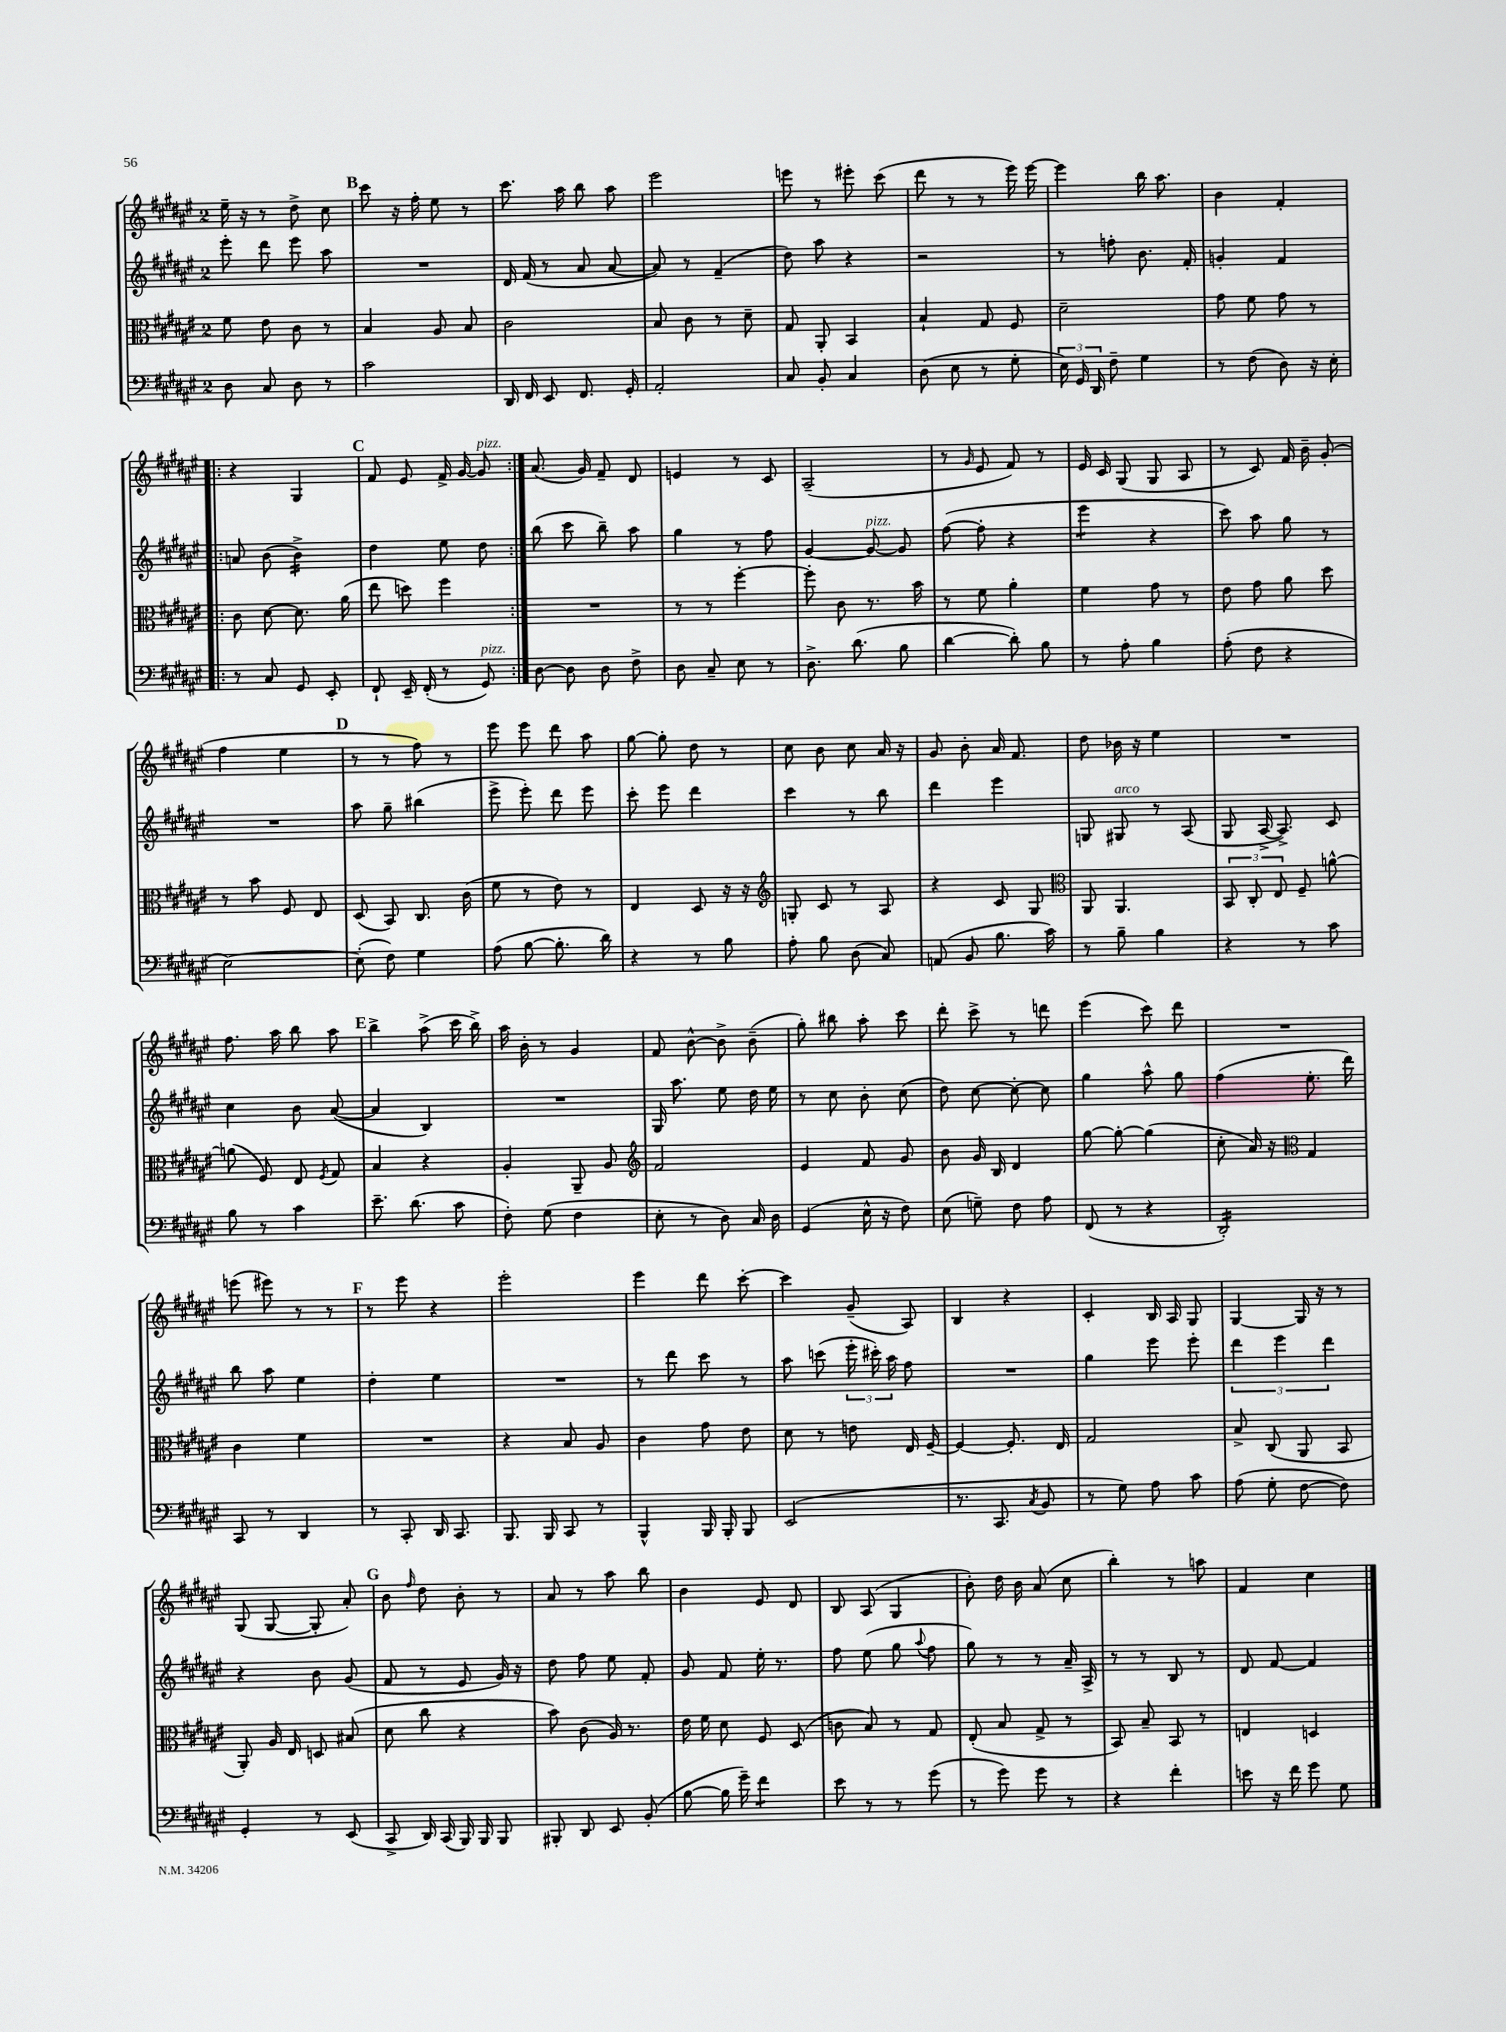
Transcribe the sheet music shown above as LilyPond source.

<<
\new StaffGroup <<
\new Staff = "s0" {
    \clef treble \key fis \major \once \override Staff.TimeSignature.style = #'single-digit \time 2/4
    \autoBeamOff eis''16-- r16 r8 dis''8-> cis''8 |
    \mark \markup { \bold "B" } cis'''8 r16 fis''16-. eis''8 r8 |
    cis'''8. ais''16 b''8 ais''8 |
    eis'''2 |
    e'''8 r8 eis'''8-. cis'''8( |
    dis'''8 r8 r8 eis'''16) eis'''16~ |
    eis'''4 b''16 ais''8. |
    b'4 fis'4-. |
    \repeat volta 2 { r4 gis4 |
    \mark \markup { \bold "C" } fis'8 eis'8 fis'16-> gis'16~ gis'8^\markup { \italic "pizz." } | }
    ais'8.( gis'16) fis'8-- dis'8 |
    e'4 r8 cis'8 |
    ais2--( |
    r8 \grace { gis'16 } eis'8 fis'8) r8 |
    eis'16 cis'16 gis8( gis8 ais8 |
    r8 cis'8) fis'16 b'16-- gis'8-.( |
    fis''4 eis''4 |
    \mark \markup { \bold "D" } r8 r8 fis''8) r8 |
    eis'''8 eis'''8 dis'''8 ais''8 |
    gis''8~ gis''8-. dis''8 r8 |
    cis''8 b'8 cis''8 ais'16 r16 |
    gis'8 b'8-. ais'16 fis'8. |
    dis''8 bes'16 r16 eis''4 |
    R2 |
    fis''8. ais''16 b''8 ais''8 |
    \mark \markup { \bold "E" } b''4-> ais''8->( cis'''16 b''16->) |
    ais''16 b'16-. r8 gis'4 |
    fis'8 b'8~-^ b'8-> b'8--( |
    gis''8-.) bis''8 ais''8-. cis'''8 |
    dis'''8-. cis'''8-> r8 d'''8 |
    eis'''4( cis'''8) dis'''8 |
    R2 |
    e'''8( eis'''8) r8 r8 |
    \mark \markup { \bold "F" } r8 eis'''8 r4 |
    eis'''2-. |
    eis'''4 dis'''8 cis'''8~-. |
    cis'''4 gis'8--( ais8) |
    b4 r4 |
    cis'4-. b16 ais16 gis8 |
    gis4~ gis16 r16 r8 |
    gis8( gis8~ gis8-. ais'8-.) |
    \mark \markup { \bold "G" } b'8 \grace { fis''16 } dis''8 b'8-. r8 |
    ais'8 r8 ais''8 b''8 |
    b'4 eis'8 dis'8 |
    b8 ais8( gis4 |
    b'8-.) dis''16 b'16 ais'8( cis''8 |
    b''4-.) r8 a''8 |
    fis'4 cis''4 \bar "|." |
}
\new Staff = "s1" {
    \clef treble \key fis \major \once \override Staff.TimeSignature.style = #'single-digit \time 2/4
    \autoBeamOff eis'''8-. dis'''8 eis'''8 ais''8 |
    \mark \markup { \bold "B" } R2 |
    dis'16 fis'16( r8 ais'8 ais'8~ |
    ais'8) r8 fis'4--( |
    dis''8) ais''8 r4 |
    r2 |
    r8 f''8-. b'8. fis'16-. |
    g'4-. fis'4 |
    \repeat volta 2 { a'8 b'8( b'4:16->) |
    \mark \markup { \bold "C" } dis''4 eis''8 dis''8 | }
    b''8( cis'''8 b''8--) ais''8 |
    gis''4 r8 fis''8 |
    gis'4~ gis'8~^\markup { \italic "pizz." } gis'8 |
    fis''8~( fis''8-. r4 |
    eis'''4:8 r4 |
    cis'''8) ais''8 gis''8 r8 |
    R2 |
    \mark \markup { \bold "D" } ais''8 gis''8-- bis''4( |
    eis'''8-> eis'''8-.) dis'''8 eis'''8 |
    cis'''8-. eis'''8 dis'''4 |
    cis'''4 r8 b''8 |
    dis'''4 eis'''4 |
    g8 gis8^\markup { \italic "arco" } r8 ais8( |
    gis8 ais16~-> ais8.->) cis'8 |
    cis''4 b'8 ais'8~( |
    \mark \markup { \bold "E" } ais'4 b4) |
    R2 |
    gis16 ais''8. eis''8 dis''16 eis''16 |
    r8 cis''8 b'8-. cis''8( |
    dis''8) cis''8~ cis''8~-. cis''8 |
    gis''4 ais''8-^ gis''8 |
    fis''4( eis''8.-. dis'''16) |
    b''8 ais''8 eis''4 |
    \mark \markup { \bold "F" } dis''4-. eis''4 |
    R2 |
    r8 dis'''8 cis'''8 r8 |
    ais''8 c'''8( \tuplet 3/2 { eis'''16-. cis'''16-.) ais''16 } fis''8 |
    R2 |
    gis''4 eis'''8 eis'''8-. |
    \tuplet 3/2 { dis'''4 eis'''4 dis'''4 } |
    r4 b'8 gis'8( |
    \mark \markup { \bold "G" } fis'8 r8 eis'8 gis'16) r16 |
    dis''8 fis''8 eis''8 fis'8-. |
    gis'8 fis'8 eis''16-. r8. |
    fis''8 eis''8( gis''8 \appoggiatura { ais''8 } fis''8 |
    gis''8) r8 r8 ais'16-- ais16-> |
    r8 r8 b8 r8 |
    dis'8 fis'8~ fis'4 \bar "|." |
}
\new Staff = "s2" {
    \clef alto \key fis \major \once \override Staff.TimeSignature.style = #'single-digit \time 2/4
    \autoBeamOff fis'8 eis'8 cis'8 r8 |
    \mark \markup { \bold "B" } b4 ais8 b8 |
    cis'2 |
    b8 cis'8 r8 dis'8-- |
    gis8 ais,8-. b,4 |
    b4-! gis8 fis8 |
    dis'2-- |
    gis'8 fis'8 gis'8 r8 |
    \repeat volta 2 { cis'8 dis'8~ dis'8. ais'16( |
    \mark \markup { \bold "C" } eis''8 d''8) fis''4 | }
    R2 |
    r8 r8 fis''4~-. |
    fis''8-. cis'8 r8. b'16 |
    r8 fis'8 ais'4-. |
    fis'4 gis'8 r8 |
    eis'8 gis'8 ais'8 dis''8 |
    r8 b'8 fis8 eis8 |
    \mark \markup { \bold "D" } dis8( b,8) cis8. cis'16( |
    fis'8 r8 eis'8) r8 |
    eis4 dis8 r16 r16 |
    \clef treble g8-. cis'8 r8 ais8 |
    r4 cis'8 gis8 |
    \clef alto ais,8 ais,4. |
    \tuplet 3/2 { b,8 cis8-. eis8 } fis8-- a'8~-^ |
    a'8( fis8) eis8 \acciaccatura { fis8 } gis8 |
    \mark \markup { \bold "E" } b4 r4 |
    ais4-. ais,8-- ais8 |
    \clef treble fis'2 |
    eis'4 fis'8 gis'8 |
    b'8 gis'16 b16 dis'4 |
    gis''8~ gis''8~-. gis''4( |
    cis''8-. ais'16) r16 \clef alto gis4 |
    cis'4 fis'4 |
    \mark \markup { \bold "F" } R2 |
    r4 b8 ais8 |
    cis'4 gis'8 eis'8 |
    dis'8 r8 e'8 eis16 fis16~-- |
    fis4~ fis8.-. eis16 |
    gis2 |
    b8-> cis8( ais,8 b,8 |
    ais,8-.) ais16 eis16 d8 bis8( |
    \mark \markup { \bold "G" } dis'8 cis''8 r4 |
    b'8) cis'8( ais16) r8. |
    eis'16 fis'16 dis'8 fis8 dis8( |
    c'8 b8) r8 gis8 |
    eis8-.( b8 gis8-> r8 |
    b,8) b8-- b,8 r8 |
    e4 d4 \bar "|." |
}
\new Staff = "s3" {
    \clef bass \key fis \major \once \override Staff.TimeSignature.style = #'single-digit \time 2/4
    \autoBeamOff dis8 cis8 dis8 r8 |
    \mark \markup { \bold "B" } cis'2 |
    dis,16 fis,16 eis,8 fis,8. gis,16-. |
    ais,2-. |
    cis8 b,8-. cis4 |
    dis8( eis8 r8 gis8-. |
    \tuplet 3/2 { eis16) gis,16 dis,16 } fis8-- gis4 |
    r8 fis8( dis8) r16 eis16-. |
    \repeat volta 2 { r8 cis8 gis,8 eis,8-. |
    \mark \markup { \bold "C" } fis,8-! eis,16-- fis,16-.( r8 gis,8^\markup { \italic "pizz." }) | }
    dis8~ dis8 dis8 fis8-> |
    dis8 cis8-- eis8 r8 |
    dis8.-> dis'8.( b8 |
    dis'4~ dis'8-.) b8 |
    r8 ais8-. b4 |
    ais8-.( fis8 r4 |
    eis2~) |
    \mark \markup { \bold "D" } eis8-.( fis8) gis4 |
    ais8( b8~ b8.-. dis'16) |
    r4 r8 b8 |
    ais8-. b8 dis8( cis8) |
    a,8( b,8 b8. cis'16) |
    r8 b8-- b4 |
    r4 r8 cis'8 |
    b8 r8 cis'4 |
    \mark \markup { \bold "E" } eis'8.-- dis'8.( cis'8 |
    fis8-.) gis8( fis4 |
    eis8-. r8 dis8) cis16 dis16 |
    gis,4( eis16-^ r16 fis8) |
    eis8( g8--) fis8 ais8 |
    fis,8( r8 r4 |
    dis,2:16-.) |
    cis,8 r8 dis,4 |
    \mark \markup { \bold "F" } r8 cis,8-. dis,16 cis,8. |
    b,,8. b,,16 cis,8 r8 |
    b,,4-^ b,,16 b,,16-. b,,8 |
    eis,2( |
    r8. cis,8. \acciaccatura { cis8 } b,8 |
    r8 gis8) ais8 cis'8 |
    ais8( gis8-. fis8~ fis8) |
    gis,4-. r8 eis,8( |
    \mark \markup { \bold "G" } cis,8-> dis,16) cis,16( b,,16) b,,16 b,,8 |
    bis,,8-. dis,8 eis,8 b,8-.( |
    b8~ b16 gis'16--) fis'4:8 |
    eis'8 r8 r8 gis'8( |
    r8 gis'8) gis'8 r8 |
    r4 fis'4-. |
    e'8 r16 fis'16 gis'8 gis8 \bar "|." |
}
>>
>>
\layout { \context { \Score \remove "Bar_number_engraver" } }
